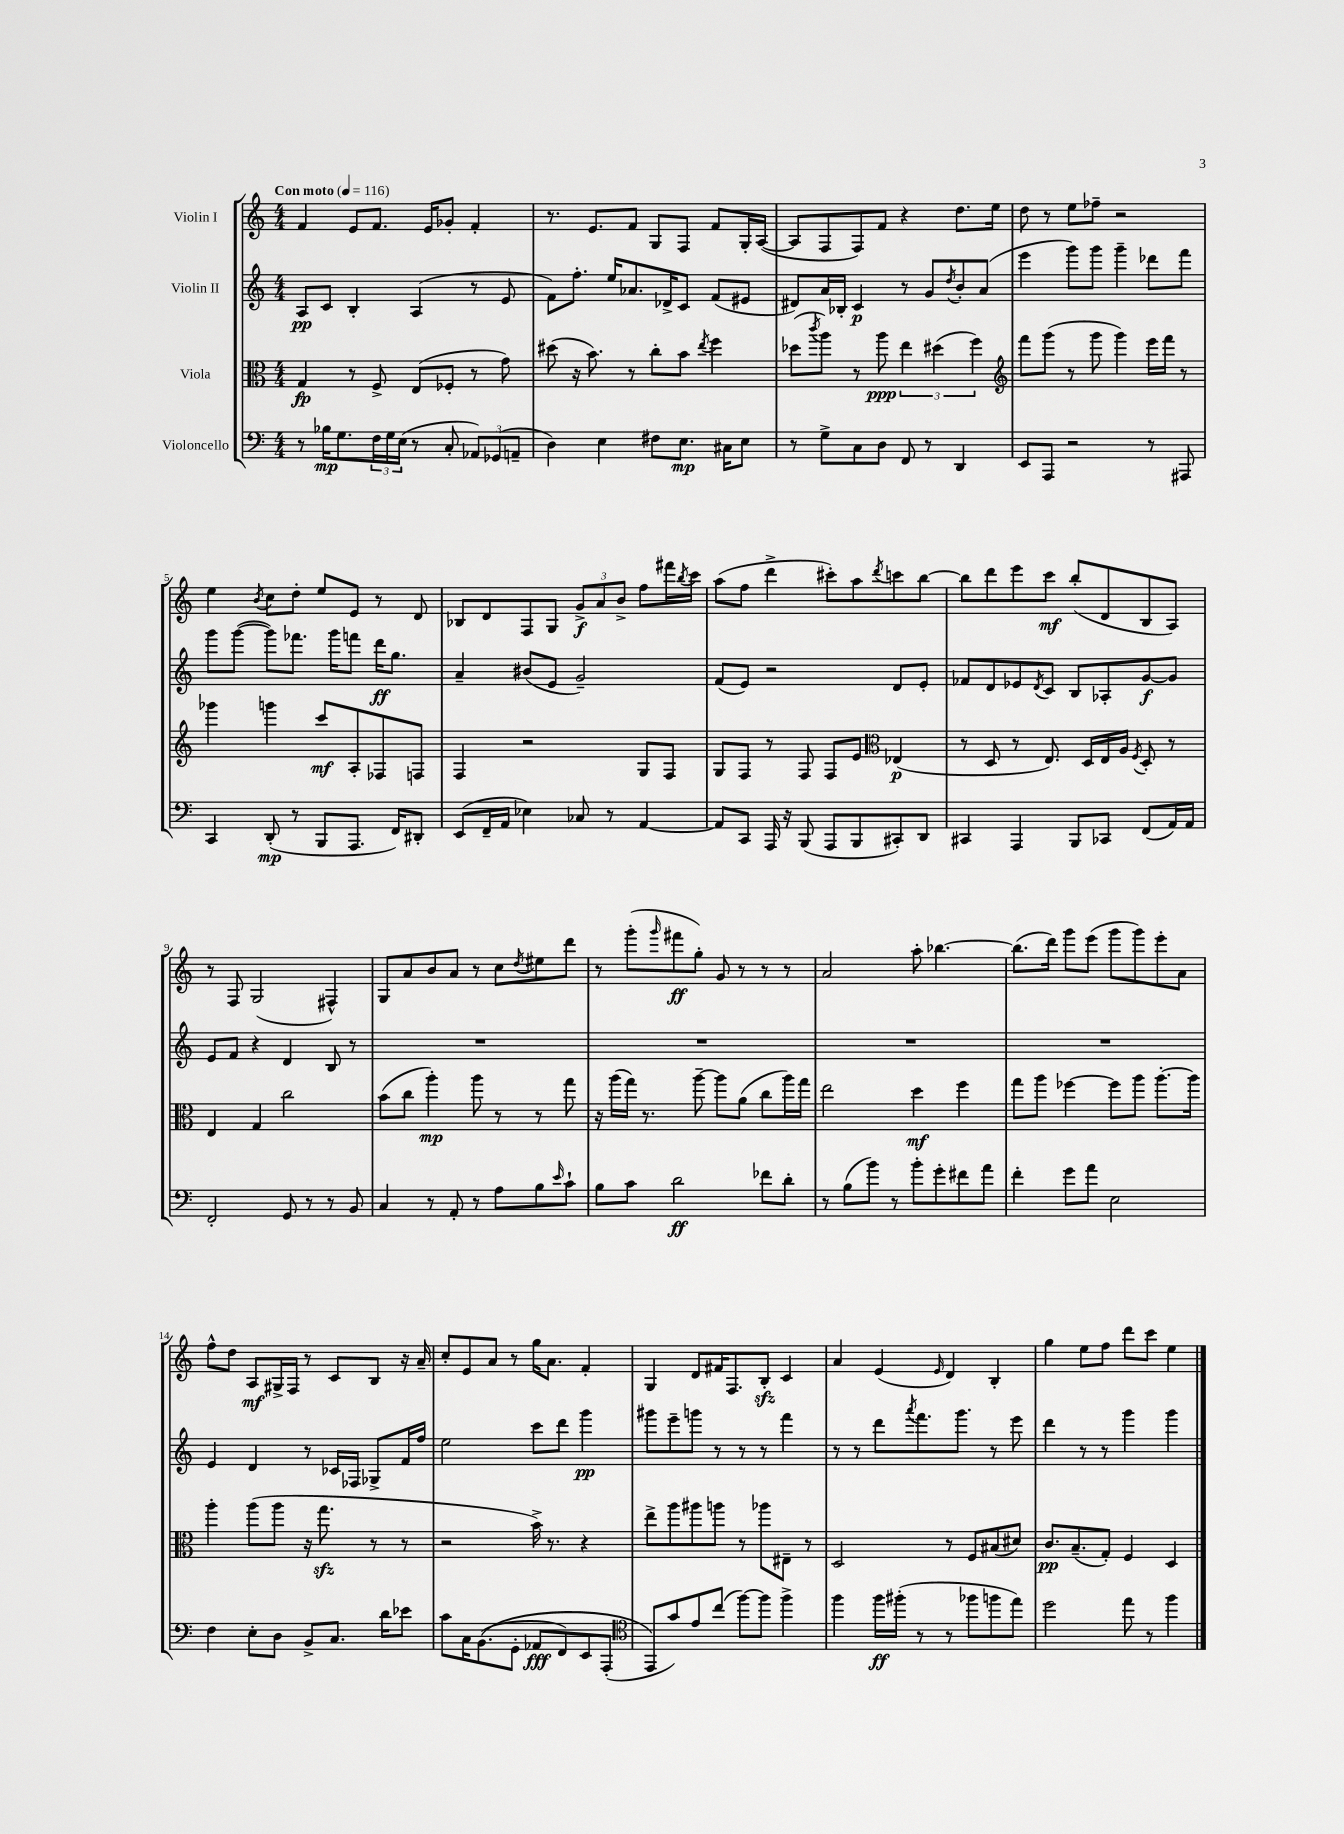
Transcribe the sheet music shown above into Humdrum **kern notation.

**kern	**dynam	**kern	**dynam	**kern	**dynam	**kern	**dynam
*part4	*part4	*part3	*part3	*part2	*part2	*part1	*part1
*staff4	*staff4	*staff3	*staff3	*staff2	*staff2	*staff1	*staff1
*I"Violoncello	*	*I"Viola	*	*I"Violin II	*	*I"Violin I	*
*clefF4	*	*clefC3	*	*clefG2	*	*clefG2	*
*k[]	*	*k[]	*	*k[]	*	*k[]	*
*M4/4	*	*M4/4	*	*M4/4	*	*M4/4	*
*MM116	*	*MM116	*	*MM116	*	*MM116	*
=1	=1	=1	=1	=1	=1	=1	=1
!	!	!	!	!	!	!LO:TX:a:B:t=Con moto	!
8r	.	4G/	fp	8A/L	pp	4f/	.
16B-X\KL	mp	.	.	8c/J	.	.	.
8.G\	.	.	.	.	.	.	.
.	.	8r	.	4B'/	.	8e/L	.
24F\L	.	8F^/	.	.	.	8.f/J	.
24G\	.	.	.	.	.	.	.
(24E\JJ	.	.	.	.	.	.	.
8r	.	(8E/L	.	(4A/	.	.	.
.	.	.	.	.	.	16e/KL	.
8C'/	.	8F-X'/J	.	.	.	8g-X'/J	.
12AA-X/L)	.	8r	.	8r	.	4f'/	.
(12GG-X/	.	.	.	.	.	.	.
.	.	8g\)	.	8e/	.	.	.
12AAn~/J	.	.	.	.	.	.	.
=2	=2	=2	=2	=2	=2	=2	=2
4D\)	.	(8dd#X\	.	8f\L)	.	8.r	.
.	.	16r	.	8.ff'\J	.	.	.
.	.	8.b\)	.	.	.	8.e/L	.
4E\	.	.	.	.	.	.	.
.	.	.	.	16ee/KL	.	.	.
.	.	8r	.	8.a-X/	.	8f/J	.
8F#X\L	.	8cc'\L	.	.	.	8G/L	.
.	.	.	.	16d-X^/K	.	.	.
8.E\J	mp	8b\J	.	8c/J	.	8F/J	.
.	.	8qee/	.	.	.	.	.
.	.	4ff\	.	(8f/L	.	8f/L	.
16C#X\KL	.	.	.	.	.	.	.
8E\J	.	.	.	8e#X/J	.	16G'/L	.
.	.	.	.	.	.	([16A/JJ	.
=3	=3	=3	=3	=3	=3	=3	=3
8r	.	(8dd-X\L	.	8d#X/L)	.	8A/L]	.
.	.	8qccc/	.	.	.	.	.
8G^\L	.	8aa\J)	.	16a/L	.	8F/	.
.	.	.	.	16B-X'/JJ	.	.	.
8C\	.	8r	.	4c/	p	8F/)	.
8D\J	.	8aa\	ppp	.	.	8f/J	.
8FF/	.	6ee\	.	8r	.	4r	.
8r	.	.	.	8g/L	.	.	.
.	.	(6dd#X\	.	.	.	.	.
.	.	.	.	8qdd/	.	.	.
4DD/	.	.	.	8b'/	.	8.dd\L	.
.	.	6ff\)	.	.	.	.	.
.	.	.	.	(8a/J	.	.	.
.	.	.	.	.	.	16ee\Jk	.
=4	=4	=4	=4	=4	=4	=4	=4
*	*	*clefG2	*	*	*	*	*
8EE/L	.	8fff\L	.	4eee\	.	8dd\	.
8AAA/J	.	(8ggg\J	.	.	.	8r	.
2r	.	8r	.	8ggg\L)	.	8ee\L	.
.	.	8ggg\	.	8ggg\J	.	8ff-X~\J	.
.	.	4ggg\)	.	4ggg~\	.	2r	.
8r	.	16eee\LL	.	8ddd-X\L	.	.	.
.	.	16fff\JJ	.	.	.	.	.
8AAA#X/	.	8r	.	8fff\J	.	.	.
!!LO:LB:g=z
=5	=5	=5	=5	=5	=5	=5	=5
4CC/	.	4ggg-X\	.	8ggg\L	.	4ee\	.
.	.	.	.	([8ggg\J	.	.	.
.	.	.	.	.	.	8qb/	.
(8DD'/	mp	4gggn\	.	8ggg\L])	.	8cc\L	.
8r	.	.	.	8.fff-X\J	.	8dd'\J	.
8BBB/L	.	8ccc/L	mf	.	.	8ee/L	.
.	.	.	.	16ggg\KL	.	.	.
8.AAA/J	.	8A'/	.	8fffn\J	.	8e/J	.
.	.	8F-X/	.	16ddd\KL	ff	8r	.
16FF/KL)	.	.	.	8.gg\J	.	.	.
8DD#X'/J	.	8Fn/J	.	.	.	8d/	.
=6	=6	=6	=6	=6	=6	=6	=6
(8EE/L	.	4F/	.	4a~/	.	8B-X/L	.
16FF~/L	.	.	.	.	.	8d/	.
16AA/JJ	.	.	.	.	.	.	.
4E-X\)	.	2r	.	(8b#X/L	.	8F/	.
.	.	.	.	8e/J	.	8G/J	.
8C-X/	.	.	.	2g~/)	.	12g^/L	f
.	.	.	.	.	.	12a/	.
8r	.	.	.	.	.	.	.
.	.	.	.	.	.	12b^/J	.
[4AA/	.	8G/L	.	.	.	8ff\L	.
.	.	8F/J	.	.	.	16fff#X\L	.
.	.	.	.	.	.	8qbb/	.
.	.	.	.	.	.	16ccc\JJ	.
=7	=7	=7	=7	=7	=7	=7	=7
8AA/L]	.	8G/L	.	(8f/L	.	(8aa\L	.
8CC/J	.	8F/J	.	8e/J)	.	8ff\J	.
16AAA/	.	8r	.	2r	.	4ddd^\	.
16r	.	.	.	.	.	.	.
(8BBB/	.	8F/	.	.	.	.	.
8AAA/L	.	8F/L	.	.	.	8ccc#X'\L)	.
8BBB/	.	8e/J	.	.	.	8aa\	.
*	*	*clefC3	*	*	*	*	*
.	.	.	.	.	.	8qddd/	.
8CC#X'/)	.	(4E-X/	p	8d/L	.	8cccn\	.
8DD/J	.	.	.	8e'/J	.	[8bb\J	.
=8	=8	=8	=8	=8	=8	=8	=8
4CC#X/	.	8r	.	8f-X/L	.	8bb\L]	.
.	.	8D/	.	8d/	.	8ddd\	.
4AAA/	.	8r	.	8e-X/	.	8eee\	.
.	.	.	.	8qd/	.	.	.
.	.	8.E/)	.	8c/J	.	8ccc\J	mf
8BBB/L	.	.	.	8B/L	.	(8bb'/L	.
.	.	16D/LL	.	.	.	.	.
8CC-X/J	.	16E/	.	8A-X'/	.	8d/	.
.	.	16A/JJ	.	.	.	.	.
.	.	8qF/	.	.	.	.	.
(8FF/L	.	8D'/	.	[8g/	f	8B/	.
16AA/L)	.	8r	.	8g/J]	.	8A/J)	.
16AA/JJ	.	.	.	.	.	.	.
!!LO:LB:g=z
=9	=9	=9	=9	=9	=9	=9	=9
2FF'/	.	4E/	.	8e/L	.	8r	.
.	.	.	.	8f/J	.	8F/	.
.	.	4G/	.	4r	.	(2G/	.
8GG/	.	2cc\	.	4d/	.	.	.
8r	.	.	.	.	.	.	.
8r	.	.	.	8B/	.	4F#X^^/)	.
8BB/	.	.	.	8r	.	.	.
=10	=10	=10	=10	=10	=10	=10	=10
4C/	.	(8b\L	.	1r	.	8G/L	.
.	.	8cc\J	.	.	.	8a/	.
8r	.	4aa'\)	mp	.	.	8b/	.
8AA'/	.	.	.	.	.	8a/J	.
8r	.	8aa\	.	.	.	8r	.
8A\L	.	8r	.	.	.	8cc\L	.
.	.	.	.	.	.	8qdd/	.
8B\	.	8r	.	.	.	8ee#X\	.
16qqe/	.	.	.	.	.	.	.
8c`\J	.	8gg\	.	.	.	8ddd\J	.
=11	=11	=11	=11	=11	=11	=11	=11
8B\L	.	16r	.	1r	.	8r	.
.	.	(16aa\LL	.	.	.	.	.
8c\J	.	16gg\JJ)	.	.	.	(8ggg'\L	.
.	.	8.r	.	.	.	.	.
.	.	.	.	.	.	16qqggg/	.
2d\	ff	.	.	.	.	8fff#X\	ff
.	.	[8aa~\	.	.	.	8gg'\J)	.
.	.	8aa\L]	.	.	.	8g/	.
.	.	(8a\J	.	.	.	8r	.
8f-X\L	.	8cc\L	.	.	.	8r	.
8d'\J	.	16aa\L)	.	.	.	8r	.
.	.	16gg\JJ	.	.	.	.	.
=12	=12	=12	=12	=12	=12	=12	=12
8r	.	2ee\	.	1r	.	2a/	.
(8B\L	.	.	.	.	.	.	.
8b\J)	.	.	.	.	.	.	.
8r	.	.	.	.	.	.	.
8b'\L	.	4dd\	mf	.	.	8aa'\	.
8g'\	.	.	.	.	.	[4.bb-X\	.
8f#X\	.	4ff\	.	.	.	.	.
8a\J	.	.	.	.	.	.	.
=13	=13	=13	=13	=13	=13	=13	=13
4f'\	.	8gg\L	.	1r	.	(8.bb-\L]	.
.	.	8aa\J	.	.	.	.	.
.	.	.	.	.	.	16ddd\Jk)	.
8g\L	.	[4ff-X\	.	.	.	8ggg\L	.
8a\J	.	.	.	.	.	(8eee\J	.
2E\	.	8ff-\L]	.	.	.	8ggg\L	.
.	.	8aa\J	.	.	.	8ggg\)	.
.	.	[8.aa'\L	.	.	.	8eee'\	.
.	.	.	.	.	.	8a\J	.
.	.	16aa\Jk]	.	.	.	.	.
!!LO:LB:g=z
=14	=14	=14	=14	=14	=14	=14	=14
4F\	.	4aa'\	.	4e/	.	8ff^^\L	.
.	.	.	.	.	.	8dd\J	.
8E'\L	.	(8aa\L	.	4d/	.	8A/L	mf
8D\J	.	8aa\J	.	.	.	16G#X^/L	.
.	.	.	.	.	.	16F/JJ	.
8BB^/L	.	16r	.	8r	.	8r	.
.	.	8.ggzz\	.	.	.	.	.
8.C/J	.	.	.	16c-X/LL	.	8c/L	.
.	.	.	.	16F-X/JJ	.	.	.
.	.	8r	.	8G-X^/L	.	8B/J	.
16d\KL	.	.	.	.	.	.	.
8e-X\J	.	8r	.	16f/L	.	16r	.
.	.	.	.	16ff/JJ	.	16a~/	.
=15	=15	=15	=15	=15	=15	=15	=15
8c\L	.	2r	.	2ee\	.	8cc'/L	.
16C\K	.	.	.	.	.	8e/	.
((8.BB\	.	.	.	.	.	.	.
.	.	.	.	.	.	8a/J	.
8GG'\J	.	.	.	.	.	8r	.
8AA-X/L	fff	16b^\)	.	8ccc\L	.	16gg\KL	.
.	.	8.r	.	.	.	8.a\J	.
8FF/)	.	.	.	8ddd\J	.	.	.
8EE/	.	4r	.	4ggg\	pp	4f'/	.
(8AAA'/J	.	.	.	.	.	.	.
=16	=16	=16	=16	=16	=16	=16	=16
*clefC4	*	*	*	*	*	*	*
8EE/L)	.	8ee^\L	.	8ggg#X\L	.	4G/	.
8g/)	.	8aa\	.	8eee~\	.	.	.
8e/	.	8aa#X\	.	8gggn\J	.	8d/L	.
(8cc/J	.	8aan\J	.	8r	.	16f#X/K	.
.	.	.	.	.	.	8.F/	.
[8ff\L)	.	8r	.	8r	.	.	.
8ff\J]	.	8aa-X\L	.	8r	.	8Bzz'/J	.
4ff^\	.	8E#X~\J	.	4fff\	.	4c/	.
.	.	8r	.	.	.	.	.
=17	=17	=17	=17	=17	=17	=17	=17
4ff\	.	2D/	.	8r	.	4a/	.
.	.	.	.	8r	.	.	.
16ff\LL	ff	.	.	8ddd\L	.	(4e/	.
(16ff#X'\JJ	.	.	.	.	.	.	.
.	.	.	.	8qaaa/	.	.	.
8r	.	.	.	8.fff\	.	.	.
.	.	.	.	.	.	16qqe/	.
8r	.	8r	.	.	.	4d/)	.
.	.	.	.	8.ggg\J	.	.	.
8ff-X\L	.	8F/L	.	.	.	.	.
8ffn\	.	(8B#X/	.	8r	.	4B'/	.
8ee\J)	.	8d#X/J)	.	8eee\	.	.	.
=18	=18	=18	=18	=18	=18	=18	=18
2dd\	.	8.c/L	pp	4ddd\	.	4gg\	.
.	.	(8.B~/	.	.	.	.	.
.	.	.	.	8r	.	8ee\L	.
.	.	8G'/J)	.	8r	.	8ff\J	.
8ee\	.	4F/	.	4ggg\	.	8ddd\L	.
8r	.	.	.	.	.	8ccc\J	.
4ff\	.	4D/	.	4ggg\	.	4ee\	.
==	==	==	==	==	==	==	==
*-	*-	*-	*-	*-	*-	*-	*-
